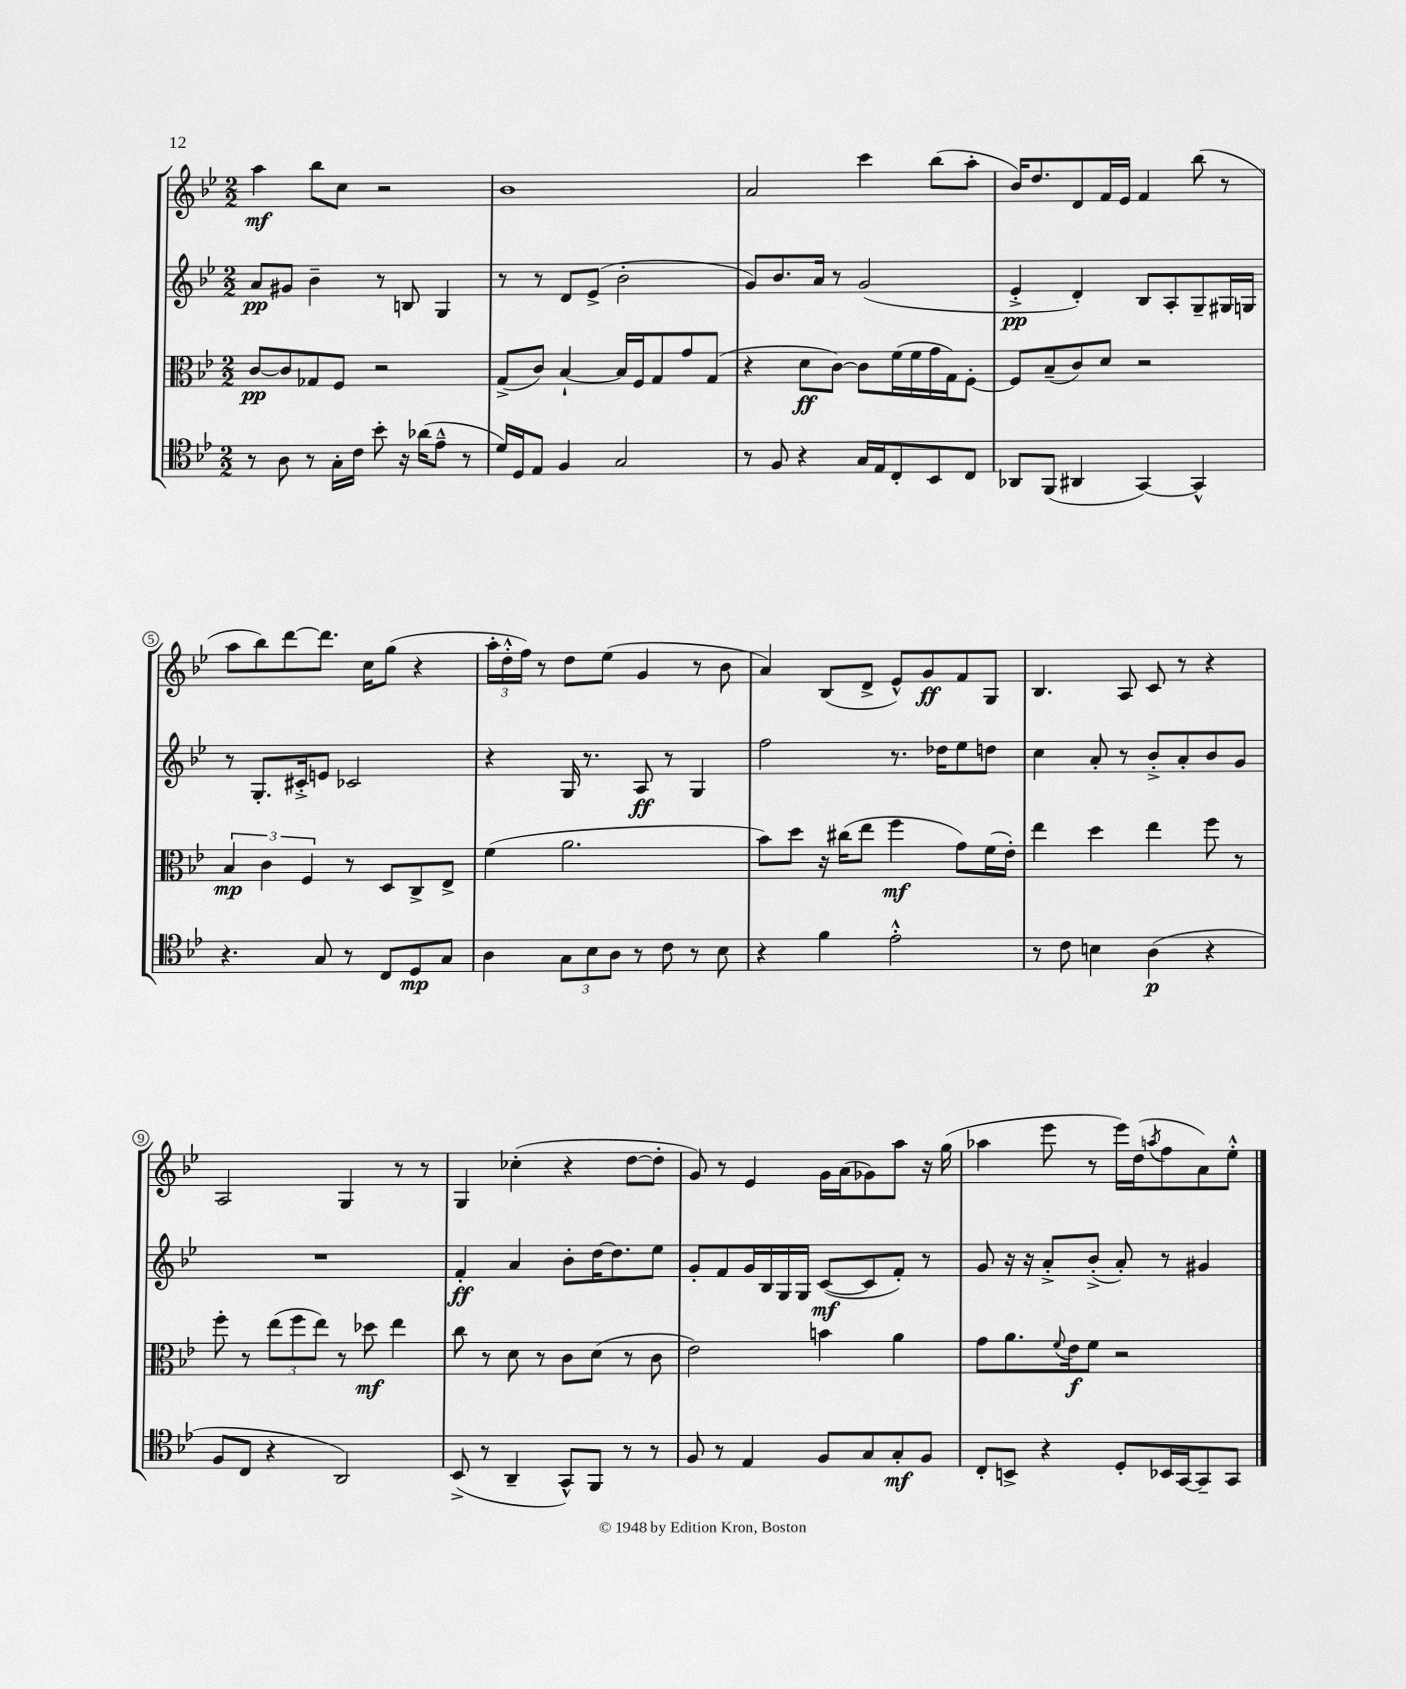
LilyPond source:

<<
\new StaffGroup <<
\new Staff = "s0" {
    \clef treble \key bes \major \numericTimeSignature \time 2/2
    a''4\mf bes''8 c''8 r2 |
    bes'1 |
    a'2 c'''4 bes''8( a''8-. |
    bes'16) d''8. d'8 f'16 ees'16 f'4 bes''8( r8 |
    a''8 bes''8) d'''8~ d'''8. c''16 g''8( r4 |
    \tuplet 3/2 { a''16-. d''16-.-^ f''16) } r8 d''8 ees''8( g'4 r8 bes'8 |
    a'4) bes8( d'8-> ees'8-^) g'8\ff f'8 g8 |
    bes4. a8 c'8 r8 r4 |
    a2 g4 r8 r8 |
    g4 ces''4-.( r4 d''8~ d''8-. |
    g'8) r8 ees'4 g'16 a'16( ges'8) a''8 r16 g''16( |
    aes''4 ees'''8 r8 ees'''16) d''16( \acciaccatura { a''8 } f''8 a'8) ees''8-.-^ \bar "|." |
}
\new Staff = "s1" {
    \clef treble \key bes \major \numericTimeSignature \time 2/2
    a'8\pp gis'8 bes'4-- r8 b8 g4 |
    r8 r8 d'8 ees'8->( bes'2-. |
    g'8) bes'8. a'16 r8 g'2( |
    ees'4-.->\pp d'4-.) bes8 a8-. g8-- gis16 g16 |
    r8 g8.-. cis'16-.-> e'8 ces'2 |
    r4 g16 r8. a8\ff r8 g4 |
    f''2 r8. des''16 ees''8 d''8 |
    c''4 a'8-. r8 bes'8-.-> a'8-. bes'8 g'8 |
    R1 |
    f'4-.\ff a'4 bes'8-. d''16~ d''8. ees''8 |
    g'8-. f'8 g'16 bes16 g16 g16 c'8~\mf( c'8 f'8-.) r8 |
    g'8 r16 r16 a'8-.-> bes'8-.->( a'8-.) r8 gis'4 \bar "|." |
}
\new Staff = "s2" {
    \clef alto \key bes \major \numericTimeSignature \time 2/2
    c'8~\pp c'8 ges8 f8 r2 |
    g8->( c'8) bes4~-! bes16 f16 g8 g'8 g8( |
    r4 d'8\ff c'8~) c'8 f'16( f'16 g'16 g16) f8~-. |
    f8 bes8--( c'8) d'8 r2 |
    \tuplet 3/2 { bes4\mp c'4 f4 } r8 d8 c8-> ees8-> |
    f'4( a'2. |
    bes'8) d''8 r16 cis''16( ees''8 f''4\mf g'8) f'16( ees'16-.) |
    ees''4 d''4 ees''4 f''8 r8 |
    f''8-. r8 \tuplet 3/2 { ees''8( f''8 ees''8) } r8 des''8\mf ees''4 |
    c''8 r8 d'8 r8 c'8 d'8( r8 c'8 |
    ees'2) b'4 a'4 |
    g'8 a'8. \appoggiatura { f'8 } ees'16\f f'8 r2 \bar "|." |
}
\new Staff = "s3" {
    \clef tenor \key bes \major \numericTimeSignature \time 2/2
    r8 a8 r8 g16-. c'16 bes'8-. r16 aes'16( ees'8---^ r8 |
    d'16) d16 ees8 f4 g2 |
    r8 f8 r4 g16 ees16 c8-. bes,8 c8 |
    aes,8 f,8( ais,4 g,4~) g,4-^ |
    r4. g8 r8 c8 d8\mp g8 |
    a4 \tuplet 3/2 { g8 bes8 a8 } r8 c'8 r8 bes8 |
    r4 f'4 ees'2-.-^ |
    r8 c'8 b4 a4\p( r4 |
    f8 c8 r4 a,2) |
    bes,8->( r8 a,4-- g,8-^) f,8 r8 r8 |
    f8 r8 ees4 f8 g8 g8-.\mf f8 |
    c8-. b,8-> r4 d8-. bes,16 g,16~ g,8-- g,8 \bar "|." |
}
>>
>>
\layout { \context { \Score \override BarNumber.stencil = #(make-stencil-circler 0.1 0.3 ly:text-interface::print) } }
